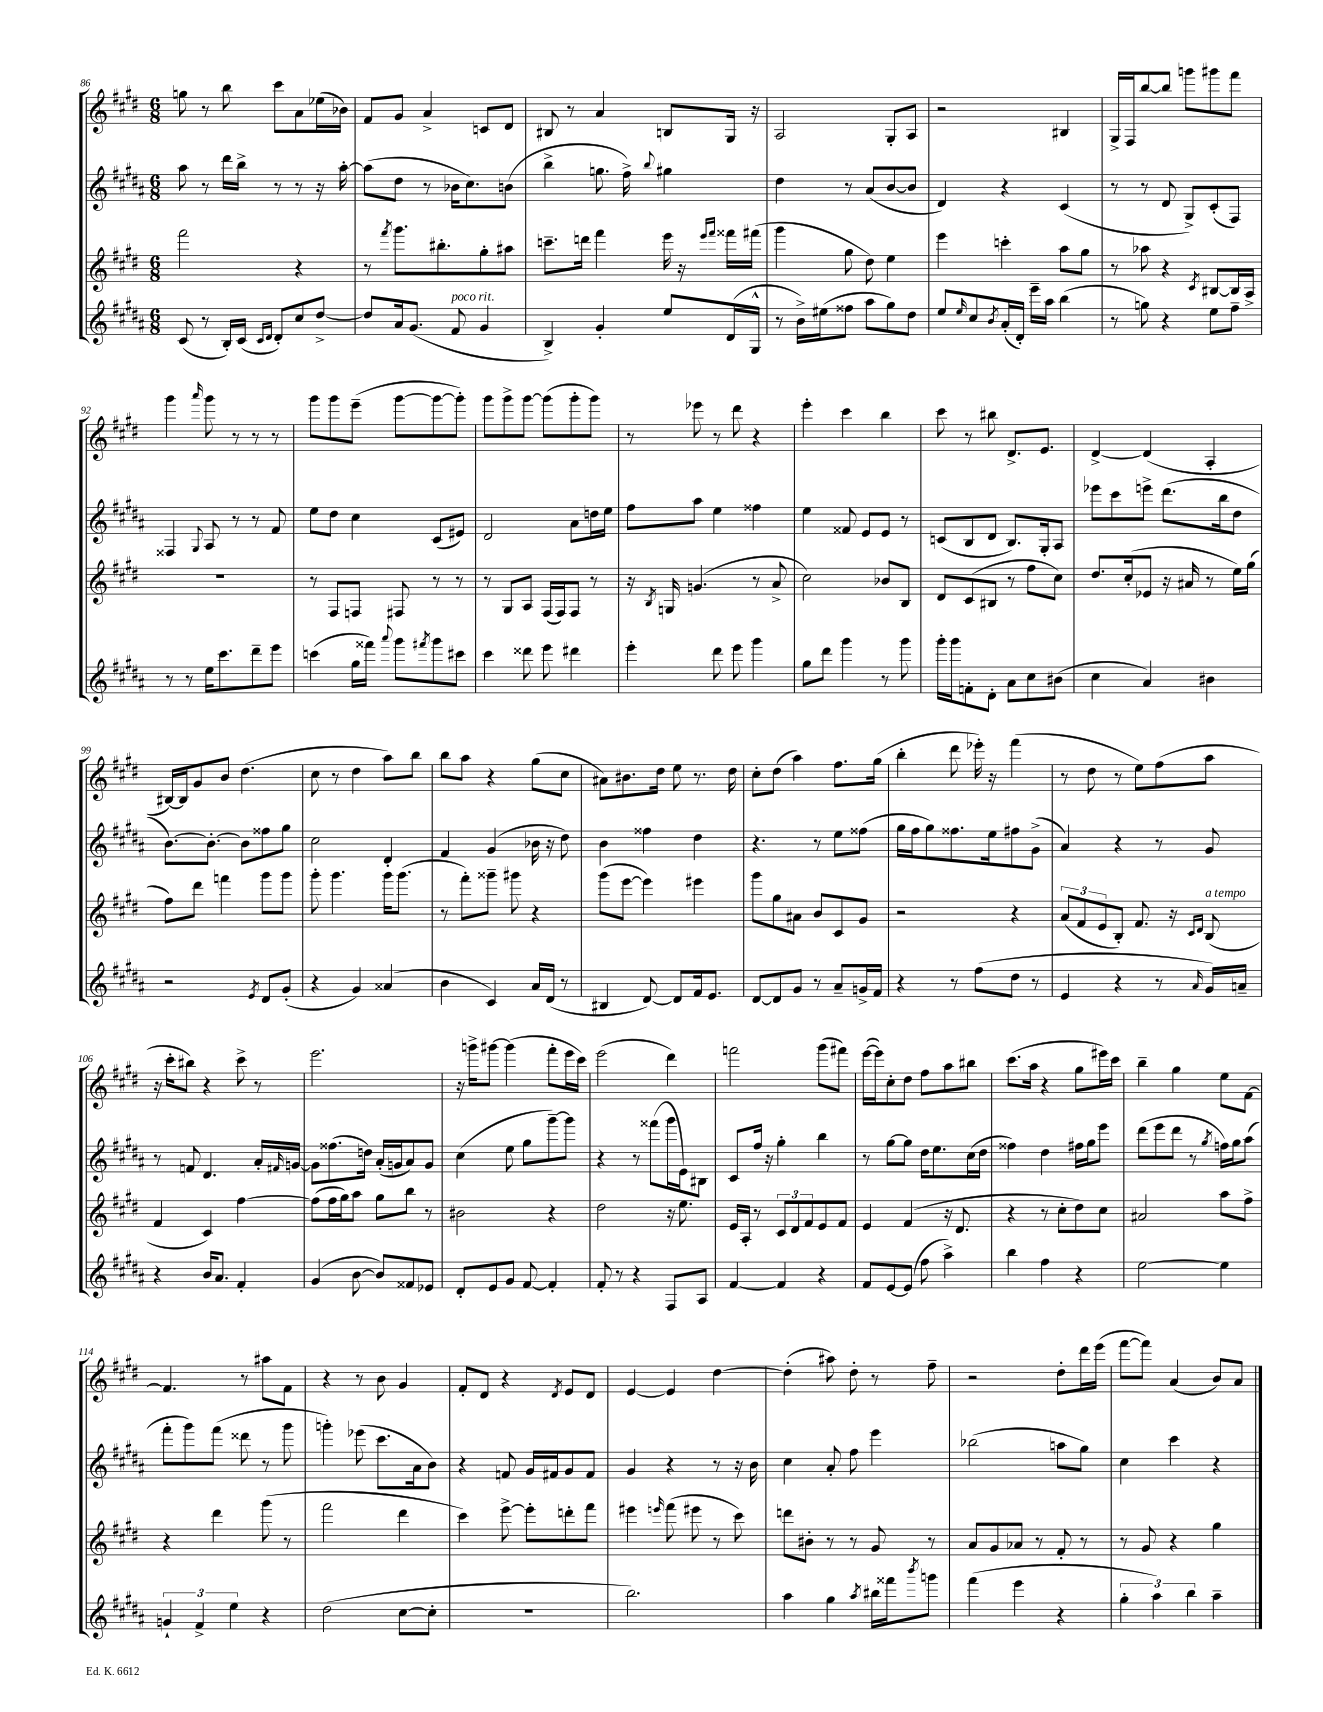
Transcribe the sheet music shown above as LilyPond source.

<<
\new StaffGroup <<
\new Staff = "s0" {
    \clef treble \key e \major \numericTimeSignature \time 6/8
    g''8 r8 b''8 cis'''8 a'8 ees''16( bes'16) |
    fis'8 gis'8 a'4-> c'8 dis'8 |
    bis8 r8 a'4 b8 gis16 r16 |
    a2 gis8-. a8 |
    r2 bis4 |
    gis16-> fis16 b''8~ b''8 g'''8 gis'''8 fis'''8 |
    gis'''4 \grace { a'''16 } gis'''8 r8 r8 r8 |
    gis'''8 gis'''8 e'''8--( gis'''8~ gis'''8~ gis'''8-.) |
    gis'''8 gis'''8-> gis'''8~ gis'''8( gis'''8-. gis'''8) |
    r8 ees'''8 r8 dis'''8 r4 |
    e'''4-. cis'''4 b''4 |
    cis'''8 r8 bis''8 dis'8.-> e'8. |
    dis'4~-> dis'4( a4-. |
    bis16~) bis16 gis'8 b'8 dis''4.( |
    cis''8 r8 dis''4 a''8) b''8 |
    b''8 a''8 r4 gis''8( cis''8 |
    ais'8) bis'8. dis''16 e''8 r8. dis''16 |
    cis''8-. dis''8( a''4) fis''8. gis''16( |
    b''4-. dis'''8 ees'''16-.) r16 fis'''4( |
    r8 dis''8 r8 e''8) fis''8( a''8 |
    r16 cis'''16-. bis''8) r4 cis'''8-> r8 |
    e'''2. |
    r16 g'''16-> gis'''8~ gis'''4( fis'''8-. e'''16 cis'''16) |
    e'''2( dis'''4) |
    f'''2 gis'''8( fis'''8) |
    e'''16~( e'''16) cis''8-. dis''8 fis''8 a''8 bis''8 |
    cis'''8.( a''16 r4 gis''8 eis'''16) cis'''16 |
    b''4-- gis''4 e''8 fis'8~ |
    fis'4. r8 ais''8 fis'8 |
    r4 r8 b'8 gis'4 |
    fis'8-. dis'8 r4 \acciaccatura { dis'8 } e'8 dis'8 |
    e'4~ e'4 dis''4~ |
    dis''4-.( ais''8) dis''8-. r8 fis''8-- |
    r2 dis''8-. dis'''16 e'''16( |
    fis'''8~ fis'''8) a'4( b'8) a'8 \bar "|." |
}
\new Staff = "s1" {
    \clef treble \key b \major \numericTimeSignature \time 6/8
    ais''8 r8 dis'''16 b''16-> r8 r8 r16 ais''16~-. |
    ais''8( dis''8 r8 bes'16 cis''8.) b'8( |
    b''4-> g''8. fis''16->) \appoggiatura { b''8 } gis''4 |
    dis''4 r8 ais'8( b'8~ b'8 |
    dis'4) r4 cis'4( |
    r8 r8 dis'8 gis8->) cis'8-.( fis8) |
    fisis4 \appoggiatura { gis8 } ais8 r8 r8 fis'8 |
    e''8 dis''8 cis''4 cis'8( eis'8) |
    dis'2 ais'8 d''16 e''16 |
    fis''8 ais''8 e''4 fisis''4 |
    e''4 fisis'8 e'8 e'8 r8 |
    c'8( b8 dis'8 b8.) gis16-. ais8 |
    ees'''8 cis'''8 e'''8-> dis'''8.( b''16 dis''8 |
    b'8.~) b'8.~-. b'8 fisis''8 gis''8 |
    cis''2 dis'4-. |
    fis'4 gis'4( bes'16 r16 dis''8) |
    b'4 fisis''4 dis''4 |
    r4. r8 e''8 fisis''8( |
    gis''16 fis''16 gis''8) fisis''8. e''16 fis''8 gis'8->( |
    ais'4) r4 r8 gis'8 |
    r8 f'8 dis'4. ais'16-. \grace { fis'16 } g'16~ |
    g'8 fisis''8.( d''16) ais'16-.( g'16 ais'8) g'8 |
    cis''4( e''8 gis''8 gis'''8~--) gis'''8 |
    r4 r8 fisis'''8( gis'''16 e'16) bis8 |
    cis'8 fis''16 r16 gis''4-. b''4 |
    r8 gis''8~ gis''8 dis''16 e''8. cis''16( dis''16 |
    fisis''4) dis''4 fis''16 gis''16 e'''8 |
    dis'''8( e'''8 dis'''8 r8 \acciaccatura { gis''8 } f''16) gis''16 ais''8( |
    fis'''8-. gis'''8) fis'''8( disis'''8 r8 gis'''8 |
    g'''4-.) ees'''8( cis'''8. ais'16 b'8) |
    r4 f'8 gis'16 fis'16 gis'8 fis'8 |
    gis'4 r4 r8 r16 b'16 |
    cis''4 ais'8-. fis''8 e'''4 |
    bes''2( a''8 gis''8) |
    cis''4 cis'''4 r4 \bar "|." |
}
\new Staff = "s2" {
    \clef treble \key e \major \numericTimeSignature \time 6/8
    fis'''2 r4 |
    r8 \acciaccatura { fis'''8 } gis'''8. bis''8.-. gis''8-. ais''8 |
    c'''8.-- d'''16 fis'''4 e'''16 r16 \grace { e'''16 fis'''16 } fisis'''16 fis'''16( |
    gis'''4 gis''8 dis''8) e''4 |
    e'''4 c'''4-. a''8 gis''8 |
    r8 aes''8 r4 \acciaccatura { cis'8 } bis8~ bis16 a16-> |
    R2. |
    r8 fis8 f8 fis8 r8 r8 |
    r8 gis8 a8 fis16( fis16) fis8 r8 |
    r16 \acciaccatura { b8 } g16 g'4.( r8 a'8-> |
    cis''2) bes'8 b8 |
    dis'8 cis'8( bis8 r8 fis''8 cis''8) |
    dis''8. cis''16-.( ees'8 r16 ais'16 r8 e''16) gis''16( |
    fis''8) dis'''8 f'''4 gis'''8 gis'''8 |
    gis'''8-. gis'''4. gis'''16 gis'''8.( |
    r8 fis'''8-.) gisis'''8-- gis'''8 r4 |
    gis'''8( e'''8~ e'''4) eis'''4 |
    gis'''8 gis''8 ais'8 b'8 cis'8 gis'8 |
    r2 r4 |
    \tuplet 3/2 { a'8( fis'8 e'8 } b8-.) fis'8. r16 \grace { cis'16 dis'16 } b8^\markup { \italic "a tempo" }( |
    fis'4 cis'4) fis''4~ |
    fis''8( fis''16 gis''16) a''8 gis''8 b''8 r8 |
    bis'2 r4 |
    dis''2 r16 e''8. |
    e'16 a16-. r8 \tuplet 3/2 { cis'8 dis'8 fis'8 } e'8 fis'8 |
    e'4 fis'4( r16 dis'8. |
    r4 r8 cis''8-. dis''8) cis''8 |
    ais'2 a''8 fis''8-> |
    r4 dis'''4 gis'''8( r8 |
    fis'''2 dis'''4 |
    cis'''4) e'''8~-> e'''8-. d'''8-. fis'''8 |
    eis'''4 \grace { e'''16 } fis'''8( eis'''8 r8 cis'''8) |
    d'''8 bis'8-. r8 r8 gis'8 r8 |
    a'8 gis'8 aes'8 r8 fis'8-. r8 |
    r8 gis'8 r4 gis''4 \bar "|." |
}
\new Staff = "s3" {
    \clef treble \key b \major \numericTimeSignature \time 6/8
    cis'8( r8 b16-.) cis'16( \grace { cis'16 dis'16 } dis'8-.) cis''8 dis''8~-> |
    dis''8 ais'16 gis'8.( fis'8^\markup { \italic "poco rit." } gis'4 |
    b4->) gis'4-. e''8 dis'16( gis16-^ |
    r8 b'16->) eis''16( fisis''8 ais''8 gis''8) dis''8 |
    e''8 \grace { e''16 } cis''8 \acciaccatura { b'8 } ais'16-.( dis'16-.) e'''16-- ais''16 b''4( |
    r8 g''8) r4 e''8 fis''8-- |
    r8 r8 e''16 cis'''8. dis'''8-- e'''8 |
    c'''4( gis''16 fisis'''16) \appoggiatura { ais'''8 } gis'''8 \acciaccatura { fis'''8 } gis'''8 cis'''8 |
    cis'''4 disis'''8 e'''8 dis'''4 |
    e'''4-. dis'''8 e'''8 gis'''4 |
    gis''8 dis'''8 gis'''4 r8 gis'''8 |
    gis'''16-. gis'''16 f'8-. dis'8-. ais'8 cis''8 bis'8( |
    cis''4 ais'4) bis'4 |
    r2 \acciaccatura { e'8 } dis'8 gis'8-.( |
    r4 gis'4) aisis'4( |
    b'4 cis'4) ais'16 dis'16( r8 |
    bis4 dis'8~) dis'8 fis'16 e'8. |
    dis'8~ dis'8 gis'8 r8 ais'8-- g'16-> fis'16 |
    r4 r8 fis''8( dis''8 r8 |
    e'4 r4 r8 \grace { ais'16 } gis'16) a'16-- |
    r4 b'16 ais'8. fis'4-. |
    gis'4( b'8~ b'8) fisis'8 ees'8 |
    dis'8-. e'8 gis'8 fis'8~ fis'4-. |
    fis'8-. r8 r4 fis8 ais8 |
    fis'4~ fis'4 r4 |
    fis'8 e'8~ e'8( fis''8 ais''4->) |
    b''4 fis''4 r4 |
    e''2~ e''4 |
    \tuplet 3/2 { g'4-! fis'4-> e''4 } r4 |
    dis''2( cis''8~ cis''8-. |
    R2. |
    b''2.) |
    ais''4 gis''4 \acciaccatura { ais''8 } bis''16 fisis'''16 \acciaccatura { b'''8 } g'''8 |
    fis'''4( e'''4 r4 |
    \tuplet 3/2 { gis''4-. ais''4) b''4 } ais''4-- \bar "|." |
}
>>
>>
\layout { \context { \Score currentBarNumber = #86 } }
